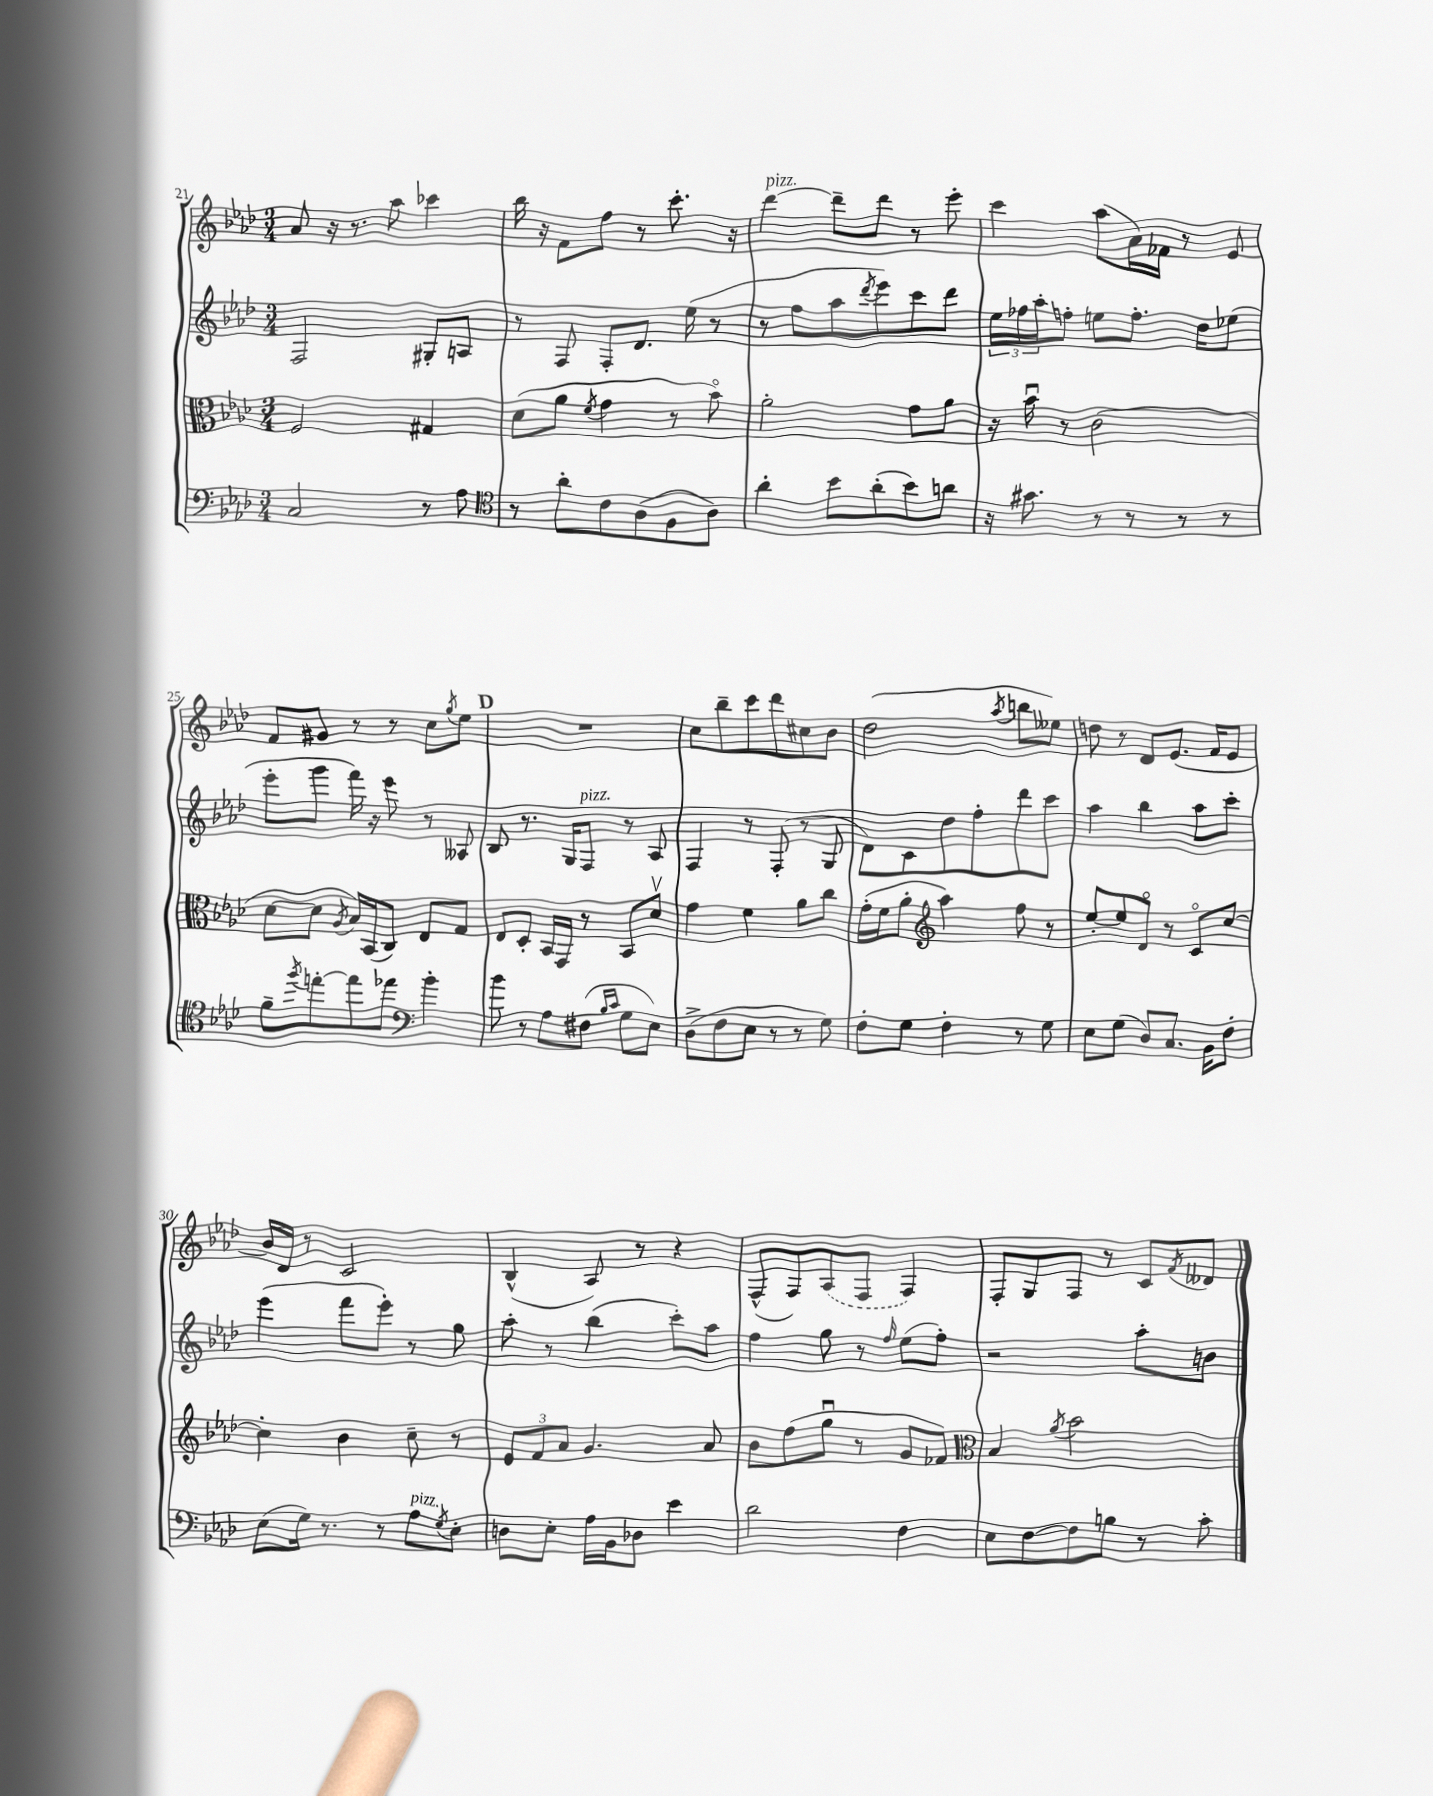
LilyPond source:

<<
\new StaffGroup <<
\new Staff = "s0" {
    \clef treble \key aes \major \numericTimeSignature \time 3/4
    aes'8 r16 r8. aes''8 ces'''4 |
    bes''16 r16 f'8 f''8 r8 c'''8.-. r16 |
    des'''4~^\markup { \italic "pizz." } des'''8-- des'''8 r8 ees'''8-. |
    c'''4 aes''8( aes'16) fes'16 r8 ees'8 |
    f'8 gis'8 r8 r8 c''8 \acciaccatura { g''8 } ees''8 |
    \mark \markup { \bold "D" } R2. |
    c''8 bes''8-- c'''8 des'''8 cis''8 bes'8 |
    des''2( \acciaccatura { aes''8 } b''8 eeses''8) |
    d''8 r8 des'8 ees'8.( f'16 ees'8 |
    bes'16) des'16 r8 c'2 |
    bes4-^( aes8) r8 r4 |
    f8-^( f8) \once \slurDashed aes8( f8 f4) |
    f8-. g8 f8 r8 c'8 \acciaccatura { f'8 } deses'8 \bar "|." |
}
\new Staff = "s1" {
    \clef treble \key aes \major \numericTimeSignature \time 3/4
    f2 gis8-. a8 |
    r8 f8 f8-. des'8. ees''16( r8 |
    r8 f''8 aes''8 \acciaccatura { des'''8 } ees'''8) c'''8 des'''8 |
    \tuplet 3/2 { ees''16 fes''16 aes''16-. } f''8-. e''8 f''8.-. des''16 ees''8( |
    ees'''8-. g'''8 f'''16) r16 ees'''8 r8 aeses8 |
    \mark \markup { \bold "D" } bes8 r8. g16 f8^\markup { \italic "pizz." } r8 aes8 |
    f4 r8 f8-.( r8 g8 |
    des'8) c'8 des''8 f''8-. des'''8 c'''8 |
    aes''4 bes''4 aes''8 c'''8-. |
    ees'''4( f'''8 ees'''8-.) r8 g''8 |
    aes''8-. r8 bes''4( c'''8-.) aes''8 |
    f''4 g''8 r8 \grace { f''16 } ees''8( f''8-.) |
    r2 aes''8-. b'8 \bar "|." |
}
\new Staff = "s2" {
    \clef alto \key aes \major \numericTimeSignature \time 3/4
    f2 gis4 |
    des'8( aes'8 \acciaccatura { f'8 } g'4 r8 bes'8\flageolet) |
    aes'2-. g'8 aes'8 |
    r16 bes'16\downbow r8 c'2( |
    des'8~ des'8 \acciaccatura { aes8 } bes16) bes,16( c8) ees8 g8 |
    \mark \markup { \bold "D" } ees8 des8-. bes,16 g,16 r8 bes,8 des'8\upbow |
    g'4 f'4 aes'8 c''8 |
    g'16-.( f'16 aes'8-. \clef treble aes''4) f''8 r8 |
    ees''8~-. ees''8 des'8\flageolet r8 c'8\flageolet c''8~ |
    c''4-. bes'4 c''8-- r8 |
    \tuplet 3/2 { ees'8 f'8 aes'8 } g'4. aes'8 |
    bes'8 f''8( g''8\downbow r8 g'8 fes'8) |
    \clef alto bes4 \acciaccatura { aes'8 } bes'2 \bar "|." |
}
\new Staff = "s3" {
    \clef bass \key aes \major \numericTimeSignature \time 3/4
    c2 r8 aes8 |
    \clef tenor r8 aes'8-. c'8 aes8( f8 aes8) |
    aes'4-. bes'8 aes'8-.( bes'8) a'8 |
    r16 gis'8. r8 r8 r8 r8 |
    f'8-- \acciaccatura { f''8 } e''8~-. e''8 ees''8 \clef bass bes'4-. |
    \mark \markup { \bold "D" } bes'8 r8 aes8 fis8( \grace { bes16 c'16 } g8 ees8) |
    des8->( f8 ees8 r8 r8 g8) |
    f8-. g8 f4-. r8 g8 |
    ees8 g8( des8) c8. bes,16 f8-. |
    ees8( g16) r8. r8 aes8^\markup { \italic "pizz." } \acciaccatura { g8 } ees8-. |
    d8 ees8-. aes16 bes,16 des8 ees'4 |
    des'2 f4 |
    ees8 f8~ f8 b8 r8 c'8-. \bar "|." |
}
>>
>>
\layout { \context { \Score currentBarNumber = #21 } }
